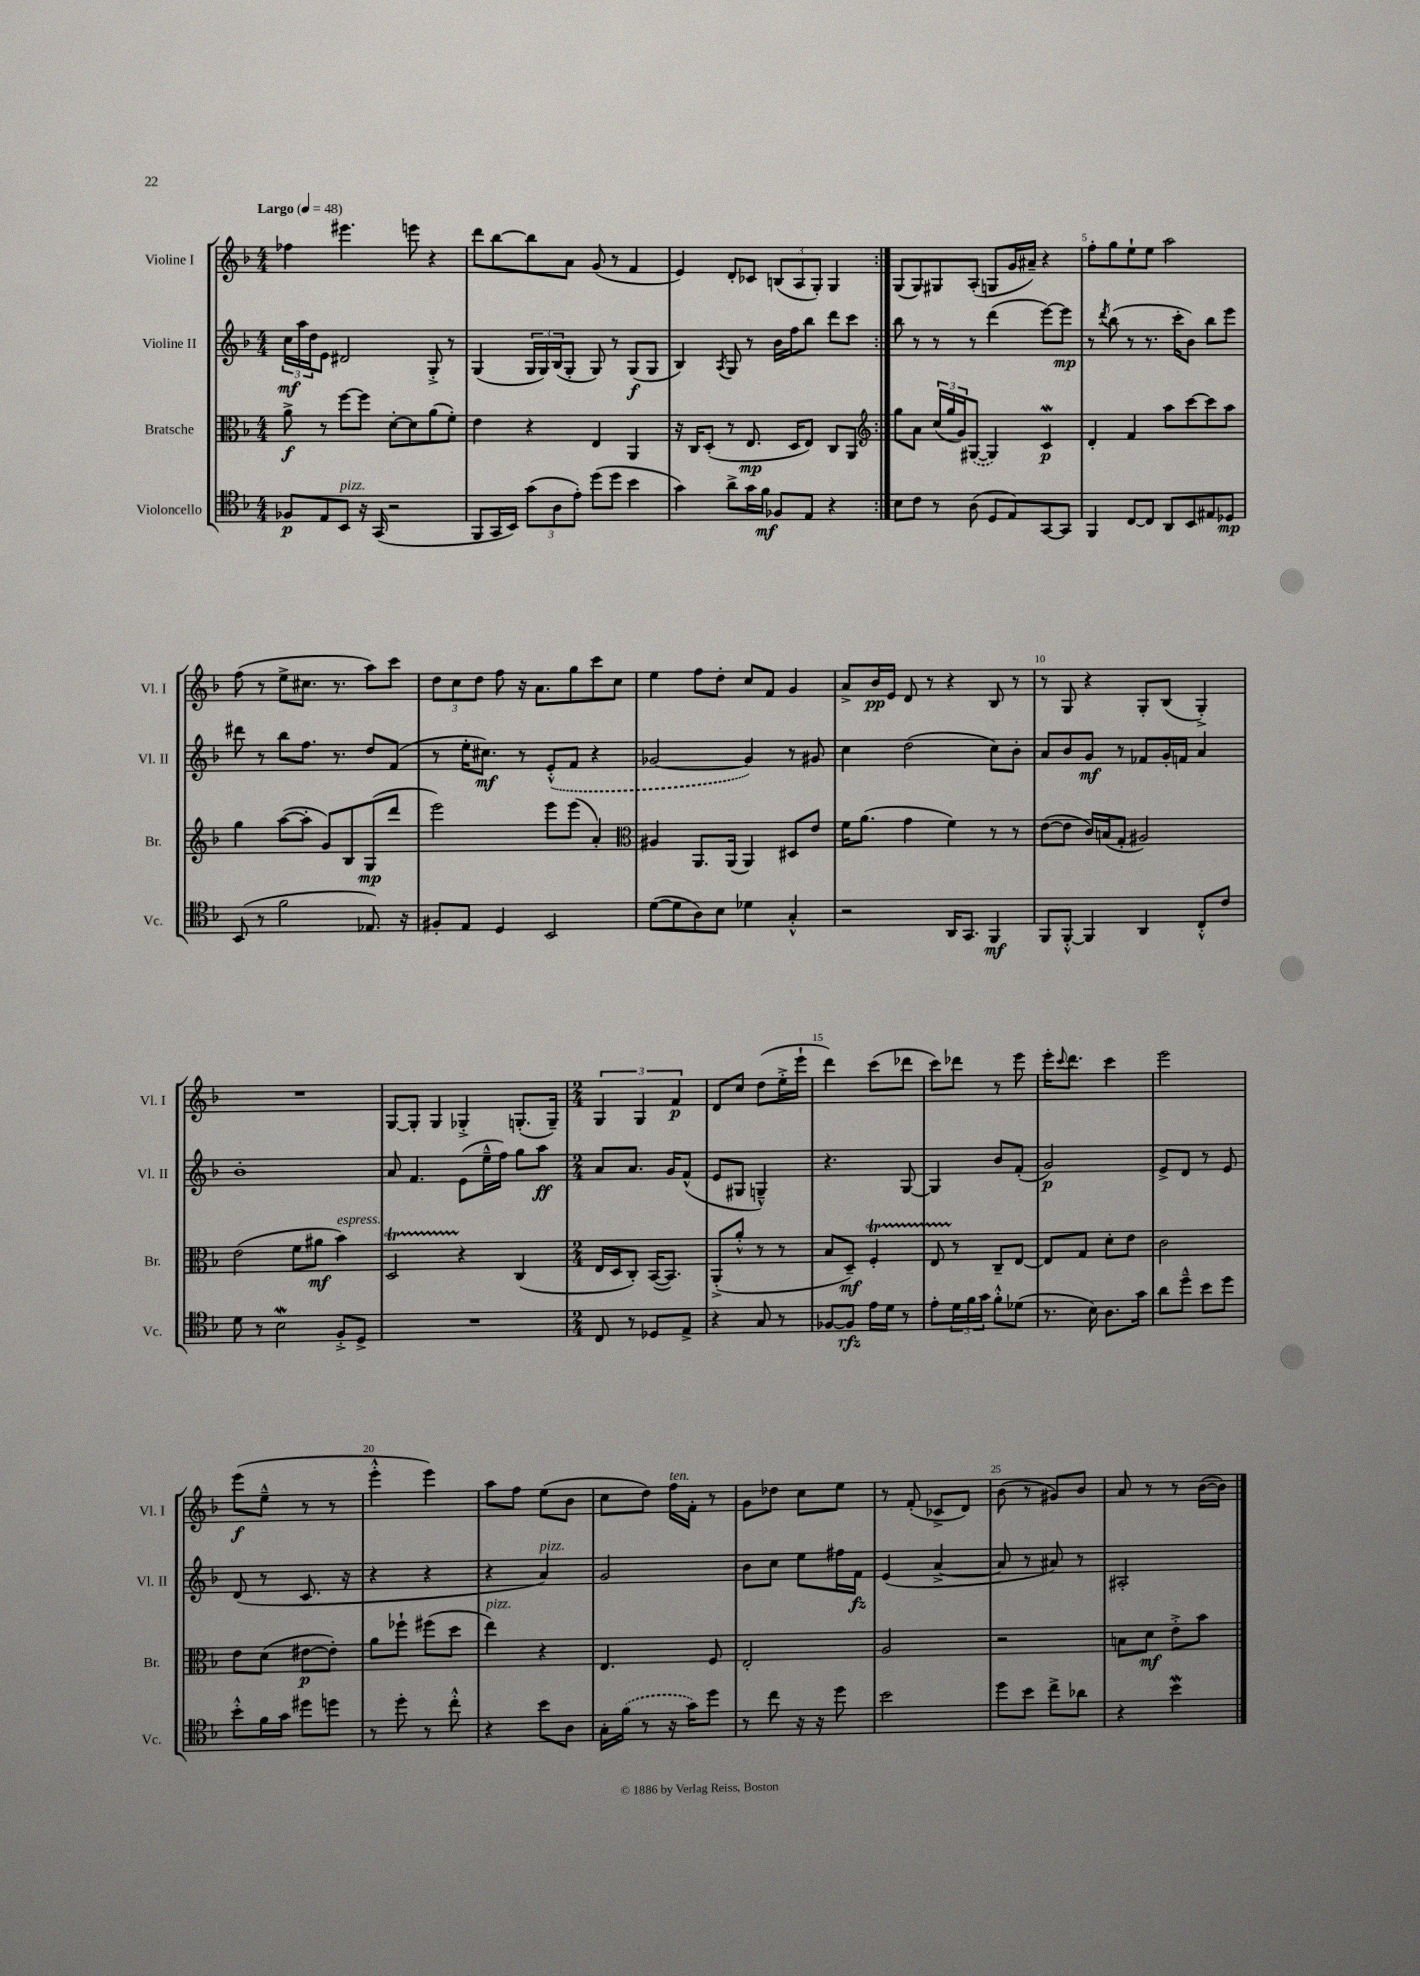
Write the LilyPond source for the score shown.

<<
\new StaffGroup <<
\new Staff = "s0" \with { instrumentName = "Violine I" shortInstrumentName = "Vl. I" } {
    \clef treble \key f \major \numericTimeSignature \time 4/4 \tempo "Largo" 4 = 48
    \repeat volta 2 { fes''4 eis'''4. e'''8 r4 |
    d'''8 bes''8~ bes''8 a'8 g'8( r8 f'4 |
    e'4) d'8-. ces'8 \tuplet 3/2 { b8( a8 g8-.) } g4 | }
    g8( g8) gis8 a8-.( g8 g'16 ais'16--) r4 |
    f''8-. g''8 e''8-! e''8 a''2 |
    f''8( r8 e''8-> cis''8. r8. a''8) c'''8 |
    \tuplet 3/2 { d''8 c''8 d''8 } f''8 r16 a'8. g''8 c'''8 c''8 |
    e''4 f''8 d''8-. c''8 f'8 g'4 |
    a'8-> bes'16\pp e'16 d'8 r8 r4 bes8 r8 |
    r8 g8 r4 g8-. bes8( g4-.->) |
    R1 |
    g8~ g8-. g4 ges4-.-> g8.-.( g16--) |
    \numericTimeSignature \time 2/4 \tuplet 3/2 { g4 g4 f'4\p } |
    d'8 c''8 d''8( e''16-.-> e'''16-! |
    d'''4) c'''8( des'''8 |
    c'''8) des'''8 r8 e'''8 |
    e'''16-. \appoggiatura { c'''8 } d'''8. c'''4 |
    e'''2 |
    e'''8\f( e''8---^ r8 r8 |
    e'''4-.-^ e'''4) |
    a''8 f''8 e''8( bes'8 |
    c''8 d''8) f''16^\markup { \italic "ten." } f'16-. r8 |
    g'8 des''8 c''8 e''8 |
    r8 f'8-.( ces'8-> d'8) |
    bes'8( r8 gis'8) bes'8 |
    a'8 r8 r8 bes'16~( bes'16) \bar "|." |
}
\new Staff = "s1" \with { instrumentName = "Violine II" shortInstrumentName = "Vl. II" } {
    \clef treble \key f \major \numericTimeSignature \time 4/4
    \repeat volta 2 { \tuplet 3/2 { c''16\mf a''16 d''16 } e'8 dis'2 g8-.-> r8 |
    g4( \tuplet 3/2 { g16 g16) bes16( } g8-. g8) r8 g8\f( g8 |
    bes4) \acciaccatura { a8 } g8 r8 bes'16 f''16 bes''8 d'''8 c'''8 | }
    bes''8 r8 r8 r8 d'''4( e'''8~) e'''8\mp |
    r8 \acciaccatura { d'''8 } bes''8( r8 r8. c'''16-. bes'8) bes''8 e'''8 |
    dis'''8 r8 bes''8 f''8. r8. d''8 f'8( |
    r8 e''16-. cis''8.\mf) r8 \once \slurDashed e'8-.-^( f'8 r4 |
    ges'2~ ges'4) r8 gis'8 |
    c''4 d''2( c''8) bes'8-. |
    a'8 bes'8 g'8\mf r8 fes'8 g'16-. f'16 a'4 |
    bes'1-. |
    a'8 f'4. e'8( e''16---^ f''16) g''8 a''8\ff |
    \numericTimeSignature \time 2/4 a'8 a'8. g'16 f'8-^( |
    e'8 gis8 g4---^) |
    r4. g8~ |
    g4 bes'8 f'8-.( |
    g'2\p) |
    e'8-> d'8 r8 e'8 |
    d'8( r8 c'8. r16 |
    r4 r4 |
    r4 a'4^\markup { \italic "pizz." }) |
    g'2 |
    bes'8 c''8 e''8 fis''16 f'16\fz |
    e'4( a'4~-> |
    a'8 r8 ais'8) r8 |
    ais2-. \bar "|." |
}
\new Staff = "s2" \with { instrumentName = "Bratsche" shortInstrumentName = "Br." } {
    \clef alto \key f \major \numericTimeSignature \time 4/4
    \repeat volta 2 { a'8->\f r8 f''8~ f''8 d'8~-. d'8 a'8( f'8-.) |
    e'4 r4 e4 a,4 |
    r16 c16 d8-.( r8 e8.\mp d16 e8) c8 a,8 | }
    \clef treble g''8 a'8 \tuplet 3/2 { c''16( g''16 g'16) } \once \slurDashed gis8~( gis4) c'4\mordent\p |
    d'4-. f'4 a''8 c'''8~ c'''8 a''8 |
    g''4 a''8~( a''8-. g'8) bes8 g8\mp( d'''8 |
    e'''2) e'''8 e'''8( a'4-.) |
    \clef alto ais4 a,8. a,16( a,4) dis8 e'8 |
    f'16 a'8.( g'4 f'4) r8 r8 |
    e'8~( e'8 c'16) b16( g8-. ais2) |
    e'2( f'8 ais'8\mf bes'4^\markup { \italic "espress." }) |
    d2\startTrillSpan r4\stopTrillSpan c4( |
    \numericTimeSignature \time 2/4 e16 d16 c8-.) bes,16~( bes,8.) |
    a,8-.->( a'8-.-^ r8 r8 |
    bes8 d8--\mf) f4-.\startTrillSpan |
    e8 r8\stopTrillSpan c8-- e8~ |
    e8 g8 d'8-. e'8 |
    c'2 |
    e'8 d'8( eis'8~\p eis'8-.) |
    a'8 fes''8-! fis''8( d''8 |
    e''4^\markup { \italic "pizz." }) r4 |
    e4. f8 |
    e2-. |
    a2 |
    r2 |
    b8 d'8\mf e'8-.-> bes'8 \bar "|." |
}
\new Staff = "s3" \with { instrumentName = "Violoncello" shortInstrumentName = "Vc." } {
    \clef tenor \key f \major \numericTimeSignature \time 4/4
    \repeat volta 2 { fes8\p e8 bes,8^\markup { \italic "pizz." } r16 g,16( r2 |
    f,8 g,16 bes,16) \tuplet 3/2 { g'8( a8 e'8-.) } d''8( d''8 bes'4 |
    g'4) a'8-> g'16 f'16\mf fes8 e8 r4 | }
    bes8 c'8 r8 a8( d8 e8) g,8~ g,8 |
    f,4 c8~ c8 a,8 bes,8 eis8 des8\mp |
    bes,8( r8 f'2 ees8.) r16 |
    fis8-. e8 d4 bes,2 |
    d'8~( d'8 a8) bes8 des'4 g4-.-^ |
    r2 a,16 g,8. f,4\mf |
    f,8 f,8~-.-^ f,4 a,4 c8-.-^ c'8 |
    d'8 r8 bes2\mordent f8-.-> d8-> |
    R1 |
    \numericTimeSignature \time 2/4 c8 r8 des8 e8-> |
    r4 g8 r8 |
    fes8~ fes8\rfz e'16 d'16 r8 |
    e'8-. \tuplet 3/2 { d'16 f'16 g'16 } f'8-.-^ des'8( |
    r8. bes16) a8. g'16 |
    a'8 d''8---^ bes'8 d''8 |
    bes'8-.-^ f'16 g'16 dis''8 d''8 |
    r8 d''8-. r8 c''8-.-^ |
    r4 bes'8 a8 |
    g16-. \once \slurDashed f'16( r8 r16 g'16) d''8 |
    r8 c''8 r16 r16 d''8 |
    bes'2 |
    d''8 bes'8 c''8-> aes'8 |
    r4 bes'4\mordent \bar "|." |
}
>>
>>
\layout { \context { \Score \override BarNumber.break-visibility = ##(#f #t #t) barNumberVisibility = #(every-nth-bar-number-visible 5) } }
